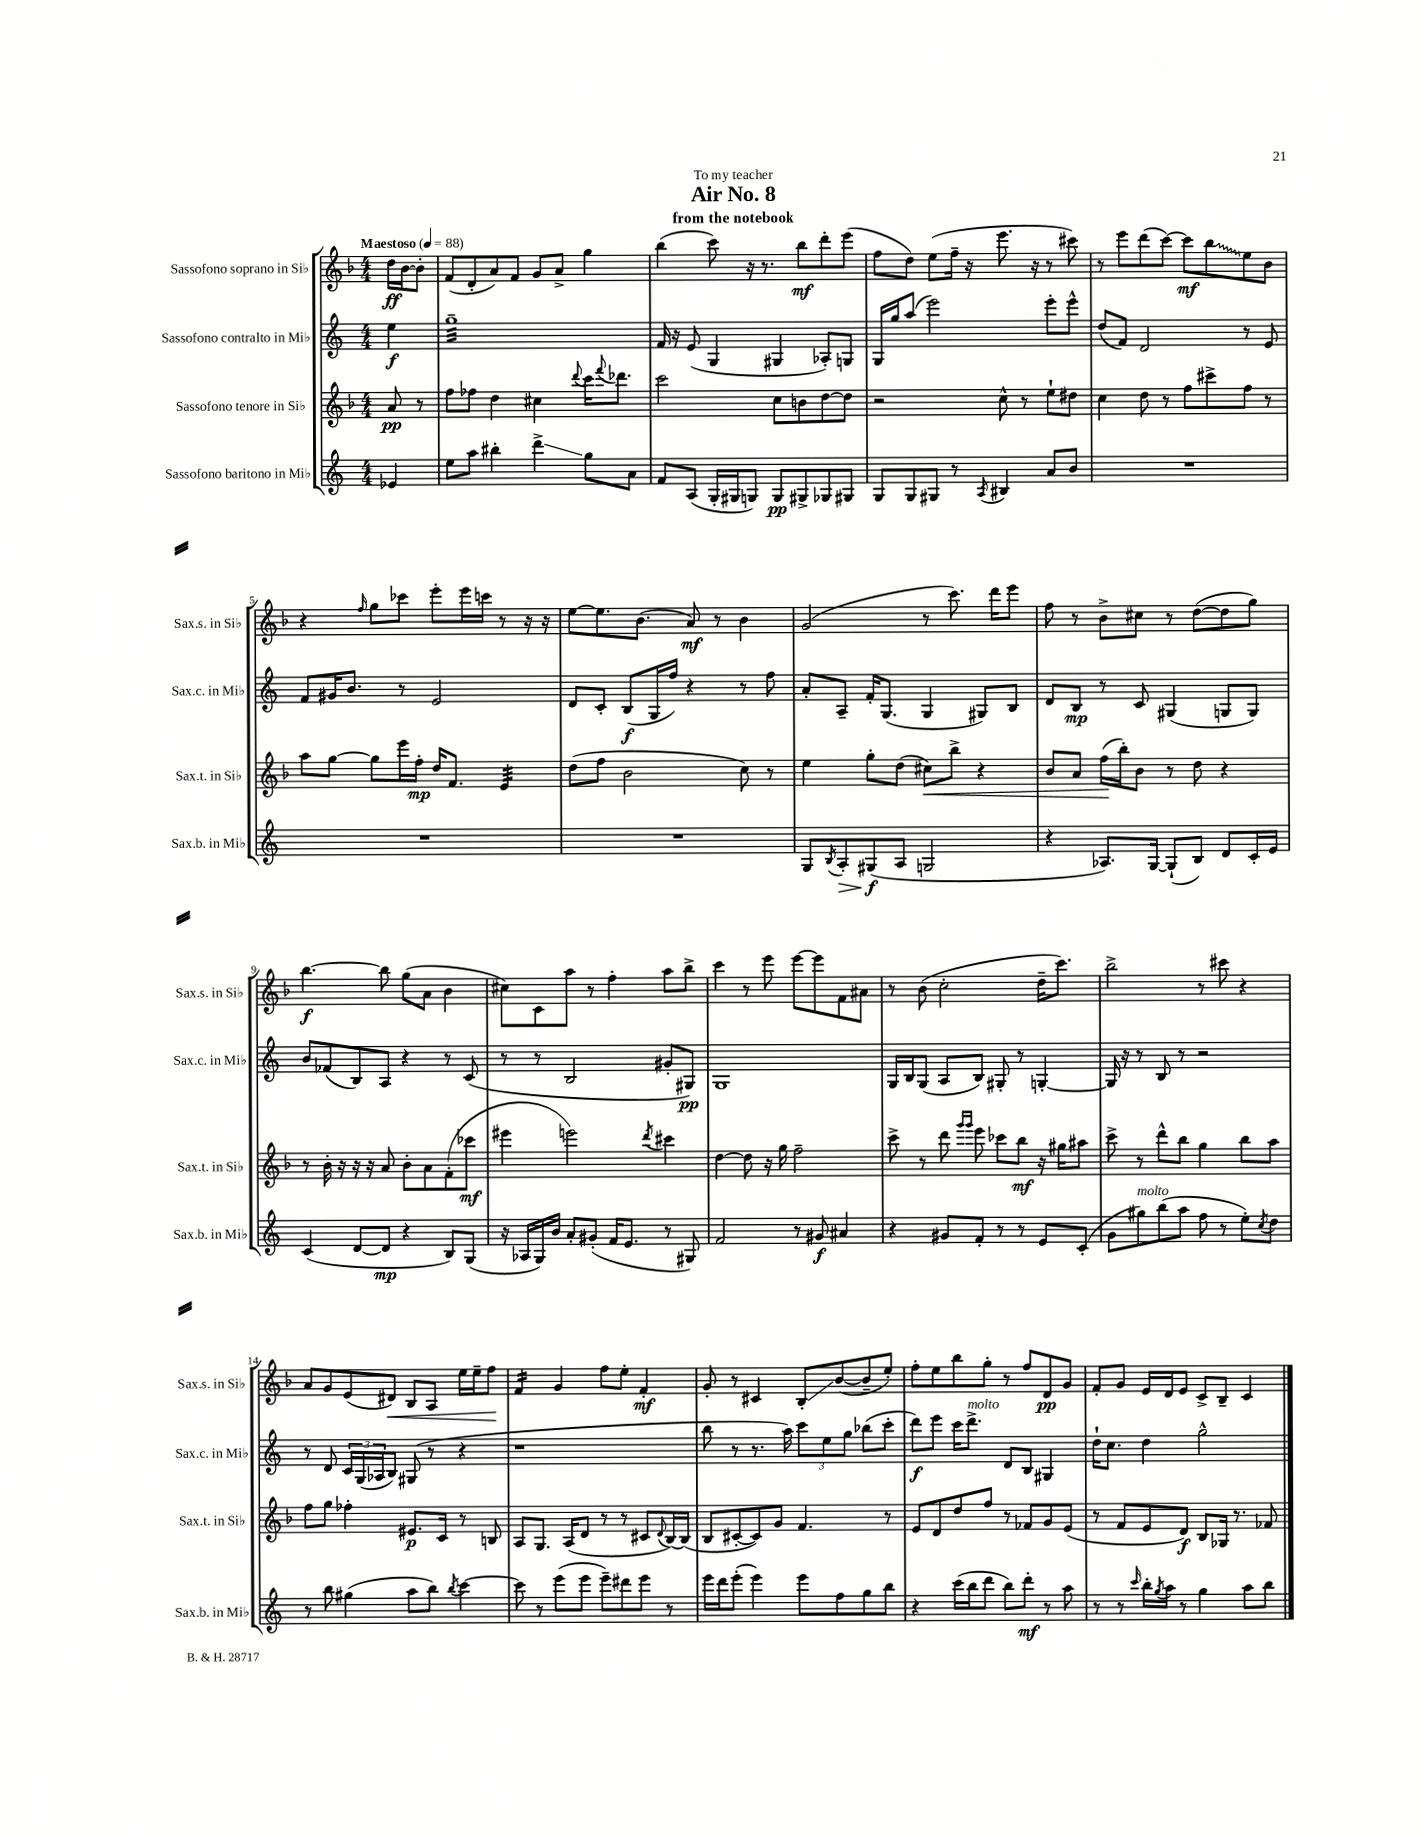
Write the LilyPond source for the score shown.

\header { title = "Air No. 8" subtitle = "from the notebook" dedication = "To my teacher" }
<<
\new StaffGroup <<
\new Staff = "s0" \with { instrumentName = "Sassofono soprano in Sib" shortInstrumentName = "Sax.s. in Sib" } {
    \clef treble \key f \major \numericTimeSignature \time 4/4 \partial 4 \tempo "Maestoso" 4 = 88
    d''16\ff bes'16~ bes'8-. |
    f'8( d'8-. a'8) f'8 g'8 a'8-> g''4 |
    bes''4( c'''8) r16 r8. bes''8\mf d'''8-. e'''8( |
    f''8 d''8) e''8( f''16-- r16 e'''8. r16 r8 cis'''8) |
    r8 e'''8 d'''8( c'''8~) c'''8\mf \once \override Glissando.style = #'zigzag bes''8\glissando e''8 bes'8 |
    r4 \grace { f''16 } g''8 ces'''8 e'''8-. e'''16 c'''16 r8 r16 r16 |
    e''8~ e''8. bes'8.( a'8\mf) r8 bes'4 |
    g'2( r8 c'''8.) d'''16 e'''8 |
    f''8 r8 bes'8-> cis''8 r8 d''8~( d''8 g''8) |
    bes''4.~\f bes''8 g''8( a'8 bes'4 |
    cis''8) c'8 a''8 r8 f''4-. a''8 bes''8-> |
    c'''4 r8 e'''8 e'''8~ e'''8 f'8 ais'8 |
    r8 bes'8( c''2-. d''16-- c'''8.) |
    bes''2-> r8 cis'''8 r4 |
    a'8 g'8 e'8( dis'8\<) bes8 a8 e''16 e''16-- f''8\! |
    f'4:16 g'4 f''8 e''8-. f'4-.\mf |
    g'8-. r8 cis'4 bes8-.\glissando bes'8~( bes'8-- e''8-.) |
    f''8-. e''8 bes''8 g''8-. r8 f''8 d'8\pp g'8 |
    f'8-. g'8 e'16 d'16 e'8 c'8-> bes8-- c'4 \bar "|." |
}
\new Staff = "s1" \with { instrumentName = "Sassofono contralto in Mib" shortInstrumentName = "Sax.c. in Mib" } {
    \clef treble \key c \major \numericTimeSignature \time 4/4 \partial 4
    e''4\f |
    g''1:32-- |
    f'16 r16 e'8( g4 gis4 aes8-.) g8 |
    g16 g''16 a''8( e'''2) e'''8-. e'''8-^ |
    d''8( f'8) d'2 r8 e'8 |
    f'8 gis'16 b'8. r8 e'2 |
    d'8 c'8-. b8\f( g16 f''16) r4 r8 f''8 |
    a'8-. a8-- f'16-. g8.( g4 gis8) b8 |
    d'8 b8\mp r8 c'8 gis4( g8 g8) |
    b'8 fes'8( b8) a8 r4 r8 c'8( |
    r8 r8 b2 gis'8-. gis8\pp) |
    g1 |
    g16 b16 g8( a8 b8) gis8-. r8 g4~-. |
    g16 r16 r8 b8 r8 r2 |
    r8 d'8 \tuplet 3/2 { c'16 g16( aes16 } b8) gis8( r8 r4 |
    r1 |
    b''8 r8 r8. a''16) \tuplet 3/2 { c'''8 e''8 g''8 } bes''8( c'''8-. |
    d'''8\f) e'''8 c'''16 d'''8.->^\markup { \italic "molto" } d'8 b8 gis4 |
    d''16-! c''8. d''4 g''2-^ \bar "|." |
}
\new Staff = "s2" \with { instrumentName = "Sassofono tenore in Sib" shortInstrumentName = "Sax.t. in Sib" } {
    \clef treble \key f \major \numericTimeSignature \time 4/4 \partial 4
    a'8\pp r8 |
    f''8 fes''8 d''4 cis''4 \appoggiatura { d'''8 } c'''16 \appoggiatura { f'''8 } des'''8. |
    c'''2 c''8 b'8 d''8~ d''8 |
    r2 c''8-^ r8 e''8-! dis''8 |
    c''4 d''8 r8 f''8 cis'''8-> f''8 r8 |
    a''8 g''8~ g''8 e'''16 f''16-.\mp d''16 f'8. e'4:32 |
    d''8( f''8 bes'2 c''8) r8 |
    e''4 g''8-. d''8( cis''8\<) bes''8-> r4 |
    bes'8 a'8 f''16\!( bes''16-.) bes'8 r8 d''8 r4 |
    r8 bes'16-. r16 r16 r16 a'8 bes'8-. a'8 f'8-.( ces'''8\mf |
    eis'''4 e'''2) \acciaccatura { d'''8 } cis'''4 |
    d''4~ d''8 r16 g''16 f''2-- |
    c'''8-> r8 d'''8 \grace { g'''16 g'''16 } e'''8 ces'''8 bes''8\mf r16 gis''16 ais''8 |
    c'''8-> r8 d'''8-^ bes''8 g''4 bes''8 a''8 |
    f''8 g''8 fes''4-. eis'8.\p c'16 r8 b8 |
    a8 g8. a16( d'8 r8 r8 cis'8 \appoggiatura { d'8 } bes16~) bes16( |
    bes8 cis'8~-. cis'8) g'8 f'4. r8 |
    e'8 d'8 d''8 f''8 r8 fes'8 g'8 e'8( |
    r8 f'8 e'8 d'8\f) bes8 ges16 r8. fes'8 \bar "|." |
}
\new Staff = "s3" \with { instrumentName = "Sassofono baritono in Mib" shortInstrumentName = "Sax.b. in Mib" } {
    \clef treble \key c \major \numericTimeSignature \time 4/4 \partial 4
    ees'4 |
    e''8 a''8 bis''4-. d'''4->\glissando g''8 a'8 |
    f'8 a8( g16-. gis16 g8) g8\pp gis8-> ges8 gis8 |
    g8 g8 gis8 r8 \acciaccatura { a8 } bis4 a'8 b'8 |
    R1 |
    R1 |
    R1 |
    g8 \acciaccatura { b8 } a8-.\> gis8\f\!( a8 g2 |
    r4 aes8.) g16~ g8-!( b8) d'8 c'16-. e'16 |
    c'4( d'8~ d'8\mp r4 b8) g8( |
    r16 aes16 g16) b'16 a'8-. gis'8-.( f'16 e'8. r8 gis8) |
    f'2 r8 gis'8\f ais'4 |
    r4 gis'8 f'8-. r8 r8 e'8 c'8-.( |
    g'8 gis''8^\markup { \italic "molto" }) b''8( a''8 f''8 r8 e''8-.) \acciaccatura { c''8 } d''8 |
    r8 b''8 gis''4( a''8 b''8) \acciaccatura { b''8 } c'''4~ |
    c'''8 r8 e'''8( e'''8 e'''8--) dis'''8 e'''8 r8 |
    e'''16 d'''16 e'''8-.( e'''4) e'''8 f''8 g''8 b''8 |
    r4 c'''16( b''16 d'''8 b''8) d'''8-.\mf r8 a''8 |
    r8 r8 \grace { c'''16 } b''16-. \acciaccatura { g''8 } a''16 r8 g''4 a''8 b''8 \bar "|." |
}
>>
>>
